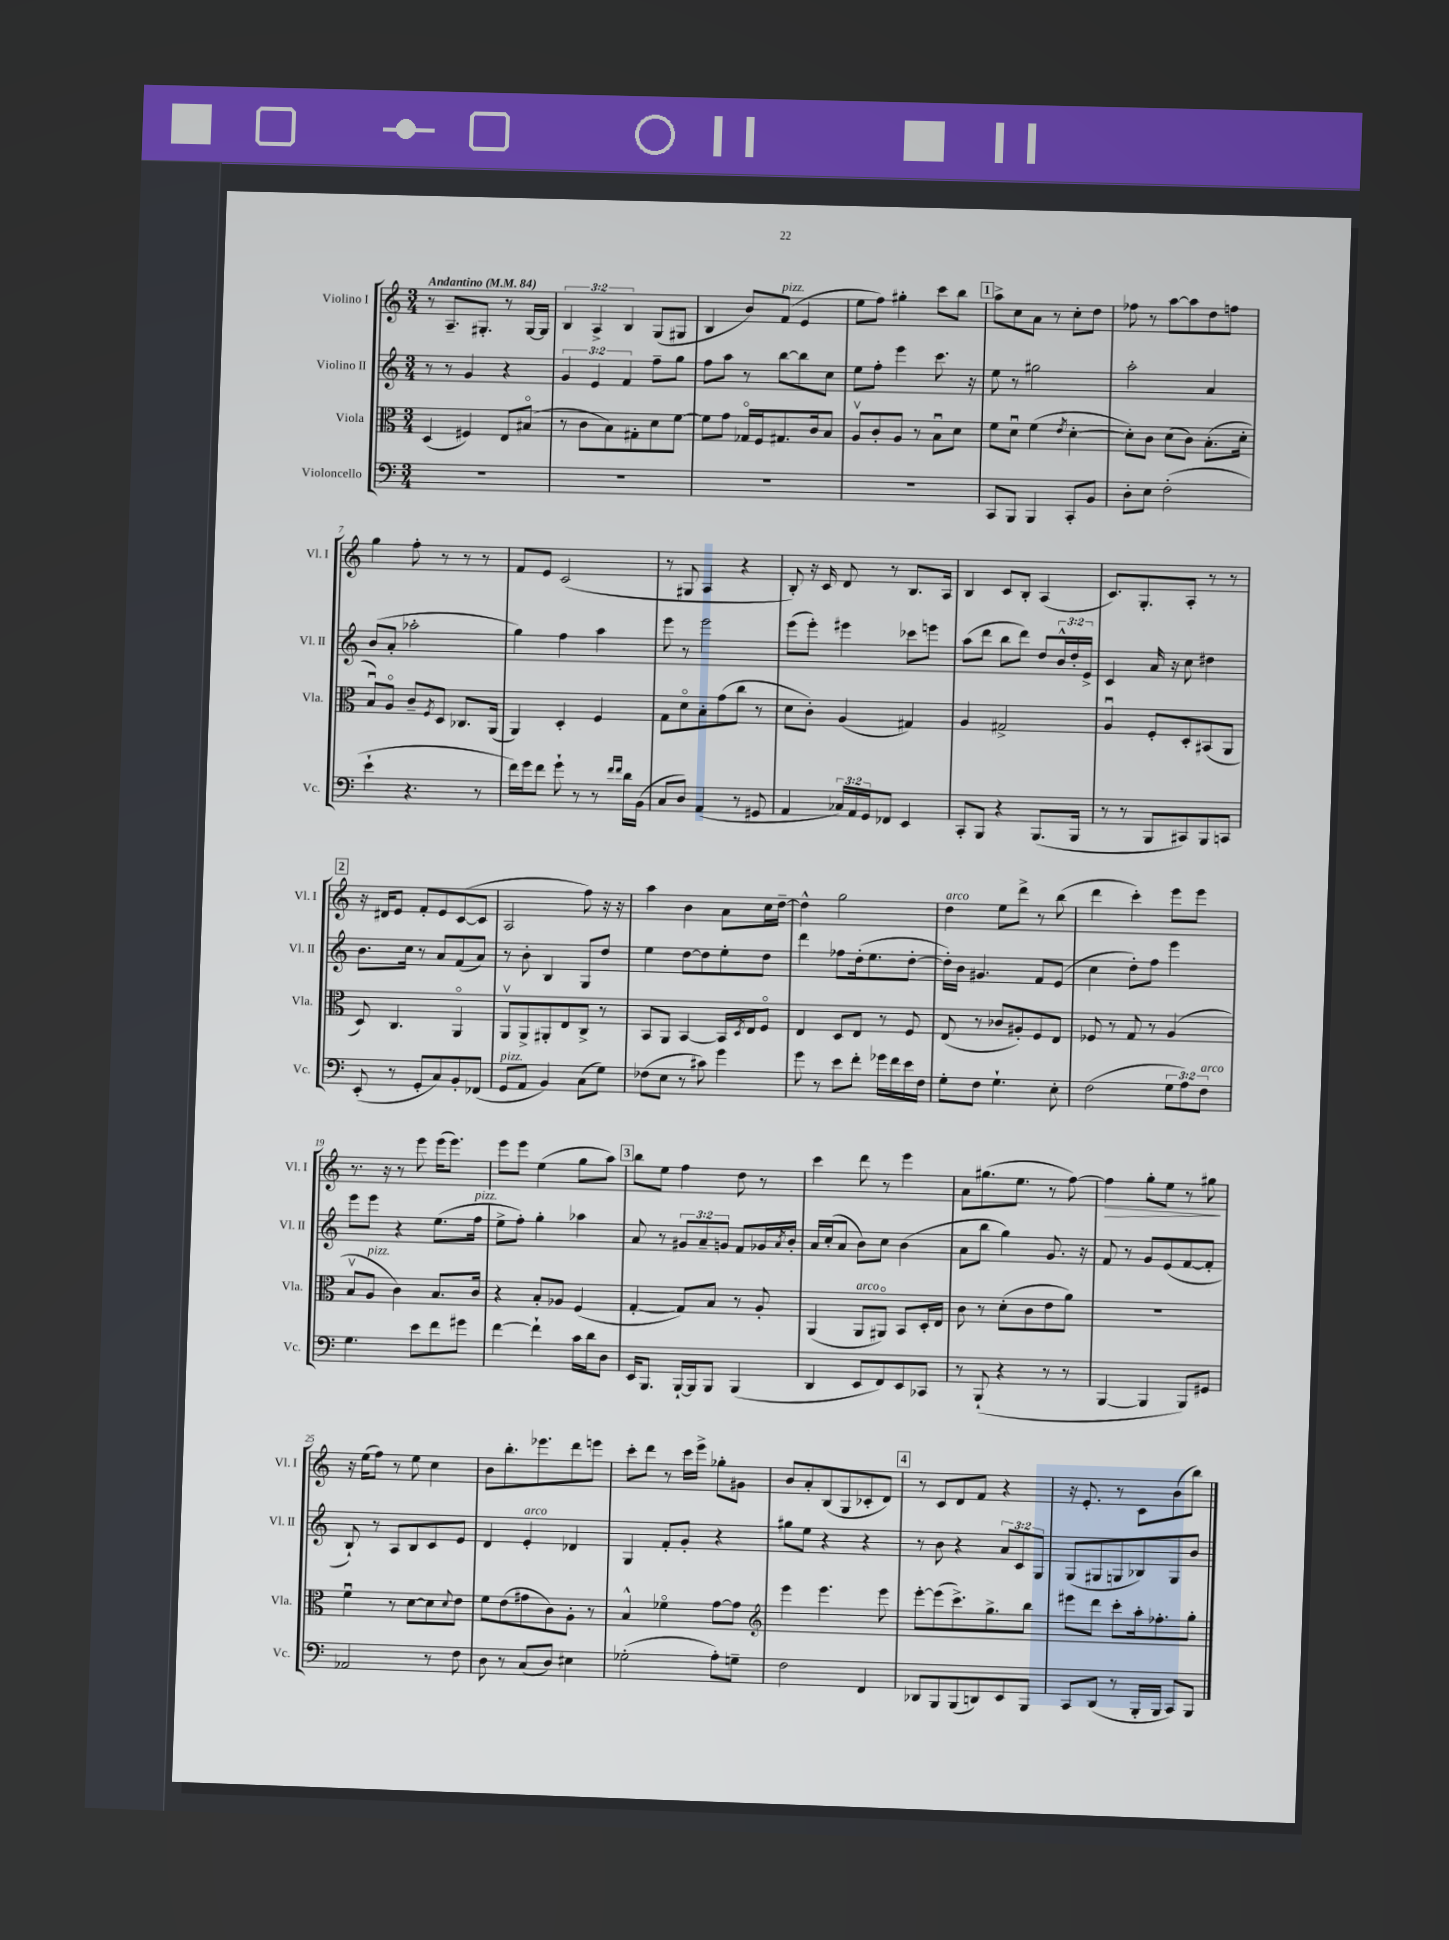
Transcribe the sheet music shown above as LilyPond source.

<<
\new StaffGroup <<
\new Staff = "s0" \with { instrumentName = "Violino I" shortInstrumentName = "Vl. I" } {
    \clef treble \key c \major \numericTimeSignature \time 3/4 \override Staff.TupletNumber.text = #tuplet-number::calc-fraction-text \tempo "Andantino" 4 = 84
    r8 a8.-- gis8.-. r8 gis16~ gis16 |
    \tuplet 3/2 { b4 a4-> b4 } g8( gis8 |
    b4 b'8) f'8^\markup { \italic "pizz." }( e'4 |
    e''8 f''8) gis''4-. c'''8 b''8 |
    \mark \markup { \box "1" } a''8-> c''8 a'8 r8 c''8-. d''8 |
    fes''8 r8 a''8~ a''8 d''8 f''8 |
    g''4 f''8-. r8 r8 r8 |
    f'8 e'8 c'2( |
    r8 gis8 a4 r4 |
    b8-.) r16 c'16 d'8 r8 b8. a16 |
    b4 c'8 b8-. a4( |
    c'8.) g8.-. a8-. r8 r8 |
    \mark \markup { \box "2" } r16 dis'16 e'8 f'8-. e'8 c'8~( c'8 |
    a2 f''8) r16 r16 |
    a''4 b'4 a'8 c''16 d''16~-- |
    d''4-^ g''2 |
    d''4^\markup { \italic "arco" } e''8 d'''8-> r8 b''8( |
    d'''4 c'''4-.) e'''8 e'''8 |
    r8. r16 r8 e'''8 e'''16( e'''8.) |
    e'''8 e'''8 e''4( g''8 a''8) |
    \mark \markup { \box "3" } b''8 e''8 f''4 d''8 r8 |
    c'''4 d'''8 r8 e'''4 |
    a'8 gis''8.( e''8. r8 f''8~) |
    f''4\> g''8-. e''8 r8 gis''8\! |
    r16 e''16( f''8) r8 e''8 c''4 |
    b'8 b''8.-. ees'''8. d'''8 e'''8 |
    c'''8-. d'''8 r8 c'''16 e'''16-> ges''8-. gis'8 |
    b'8 a'8-. b8( g8 ces'8-. d'8) |
    \mark \markup { \box "4" } r8 c'8 d'8 f'8 r4 |
    r16 e'8.-. r8 c'8 b'8( b''8) \bar "|." |
}
\new Staff = "s1" \with { instrumentName = "Violino II" shortInstrumentName = "Vl. II" } {
    \clef treble \key c \major \numericTimeSignature \time 3/4 \override Staff.TupletNumber.text = #tuplet-number::calc-fraction-text
    r8 r8 g'4 r4 |
    \tuplet 3/2 { g'4 e'4 f'4 } f''8-- g''8 |
    f''8 a''8 r8 b''8~ b''8 c''8 |
    e''8 f''8-. e'''4 c'''8. r16 |
    \mark \markup { \box "1" } e''8 r8 gis''2 |
    a''2-. a'4 |
    b'8( a'8-. aes''2-. |
    g''4) f''4 a''4 |
    e'''8 r8 e'''2 |
    e'''8( e'''8-.) eis'''4 ces'''8 e'''8 |
    a''8( d'''8 b''8 d'''8) d''8 \tuplet 3/2 { b'16-^ d''16-. e'16-> } |
    c'4 a'16 r16 c''8 dis''4 |
    \mark \markup { \box "2" } b'8. c''16 r8 a'8 f'8( a'8) |
    r8 b'8-. b4 g8 d''8 |
    e''4 d''8~ d''8 e''8-. d''8 |
    d'''4 fes''8 d''16-.( e''8. d''8~-. |
    d''16-.) b'16 gis'4. f'8 e'8( |
    c''4 d''8-.) f''8 e'''4 |
    e'''8 e'''8 r4 e''8.( f''16^\markup { \italic "pizz." } |
    e''8-> f''8-.) g''4-. aes''4 |
    \mark \markup { \box "3" } a'8 r8 \tuplet 3/2 { gis'8 a'8-- g'8 } f'8 ges'16 \acciaccatura { a'8 } b'16-. |
    a'16 c''16-.( a'8 b'8) c''8 b'4( |
    a'8 b''8 g''4) g'8. r16 |
    f'8 r8 g'8 e'8( f'8~ f'8-. |
    b8-!) r8 a8 b8 c'8 e'8 |
    d'4 e'4-.^\markup { \italic "arco" } des'4 |
    g4 f'8-. g'8-. r4 |
    gis''8 e''8 r4 r4 |
    \mark \markup { \box "4" } r8 b'8 r4 \tuplet 3/2 { a'8 c'8 g8 } |
    g8( gis8 g8 bes8) g8 b'8 \bar "|." |
}
\new Staff = "s2" \with { instrumentName = "Viola" shortInstrumentName = "Vla." } {
    \clef alto \key c \major \numericTimeSignature \time 3/4
    d4( fis4) e8 bis8\flageolet( |
    r8 c'8 b8) gis8-. d'8 f'8~ |
    f'8 g'8 ges16\flageolet f16 gis8. c'16 b8 |
    a8\upbow c'8-. a8 r8 b8\downbow d'8 |
    \mark \markup { \box "1" } f'8 d'8\downbow f'4( \acciaccatura { e'8 } d'4~-. |
    d'8-.) c'8 d'8( c'8) b8.-.( d'16-. |
    b8\downbow) a8\flageolet c'8-- \acciaccatura { f8 } d8 ces8. a,16( |
    a,4) d4-. f4 |
    g8 d'8\flageolet b8-. g'8( c''8 r8 |
    d'8 c'8-.) a4( gis4) |
    a4 gis2-> |
    a4\downbow f8-. d8-. bis,8( a,8 |
    \mark \markup { \box "2" } d8) c4. a,4\flageolet |
    a,8\upbow a,8-> ais,8-. e8 c8-> r8 |
    b,8 a,8 b,4~ b,16 \acciaccatura { d8 } e16 f8\flageolet |
    e4 d8 e8 r8 f8 |
    e8( r8 ces'8 ais8-.) f8 e8 |
    fes8 r8 g8 r8 a4( |
    b8\upbow a8^\markup { \italic "pizz." } c'4) b8. c'16 |
    r4 b8-. aes8 f4( |
    \mark \markup { \box "3" } g4~-. g8) b8 r8 a8-. |
    a,4( a,8^\markup { \italic "arco" } ais,8\flageolet) b,8 d16-. e16 |
    c'8 r8 d'8-.( c'8 e'8 a'8) |
    R2. |
    f'4\downbow r8 d'8~ d'8 \appoggiatura { d'8 } e'8 |
    f'8 e'8( gis'8 c'8) a8-. r8 |
    b4-^ fes'4\flageolet g'8~ g'8 |
    \clef treble e'''4 e'''4. e'''8 |
    \mark \markup { \box "4" } e'''8~-. e'''8( c'''8.->) g''8.-> b''8 |
    eis'''8 d'''8 c'''8-. a''16-. fes''8.-. g''8-. \bar "|." |
}
\new Staff = "s3" \with { instrumentName = "Violoncello" shortInstrumentName = "Vc." } {
    \clef bass \key c \major \numericTimeSignature \time 3/4 \override Staff.TupletNumber.text = #tuplet-number::calc-fraction-text
    R2. |
    R2. |
    R2. |
    R2. |
    \mark \markup { \box "1" } c,8 b,,8 b,,4 c,8-. b,8 |
    d8-. e8 f2-.( |
    e'4-! r4. r8 |
    f'16) g'16 f'8 g'8-! r8 r8 \grace { f'16 f'16 } d'16 b,16( |
    c8 d8) a,4( r8 gis,8 |
    a,4 \tuplet 3/2 { ces16) a,16 g,16 } fes,8 e,4 |
    c,8-. b,,8 r4 b,,8.( b,,16 |
    r8 r8 b,,8 cis,8) b,,8 c,8 |
    \mark \markup { \box "2" } e,8-.( r8 g,8-. c8) b,8-. fes,8( |
    g,8^\markup { \italic "pizz." } a,8 b,4) c8( g8) |
    fes8( e8 r8 cis'8) g'4 |
    g'8 r8 e'8 f'8-. ges'16 f'16 e'16 f16 |
    g8-. f8 g4.-! e8-. |
    f2( \tuplet 3/2 { g8 a8) f8^\markup { \italic "arco" } } |
    g4. e'8 f'8 gis'8 |
    f'4~ f'4-! c'16 d'16 d8 |
    \mark \markup { \box "3" } e,16 b,,8. b,,16~-! b,,16 b,,8 b,,4( |
    d,4 e,8 f,8) e,8 ces,8 |
    r8 b,,8-!( r4 r8 r8 |
    b,,4~ b,,4 b,,8) gis,8 |
    aes,2 r8 f8 |
    d8 r8 c8( d8) eis4 |
    ges2-.( a8-.) g8-- |
    f2 f,4 |
    \mark \markup { \box "4" } des,8 b,,8 b,,8( d,8) e,8 b,,8 |
    c,8 d,8( r8 b,,16-. b,,16 c,8) b,,8 \bar "|." |
}
>>
>>
